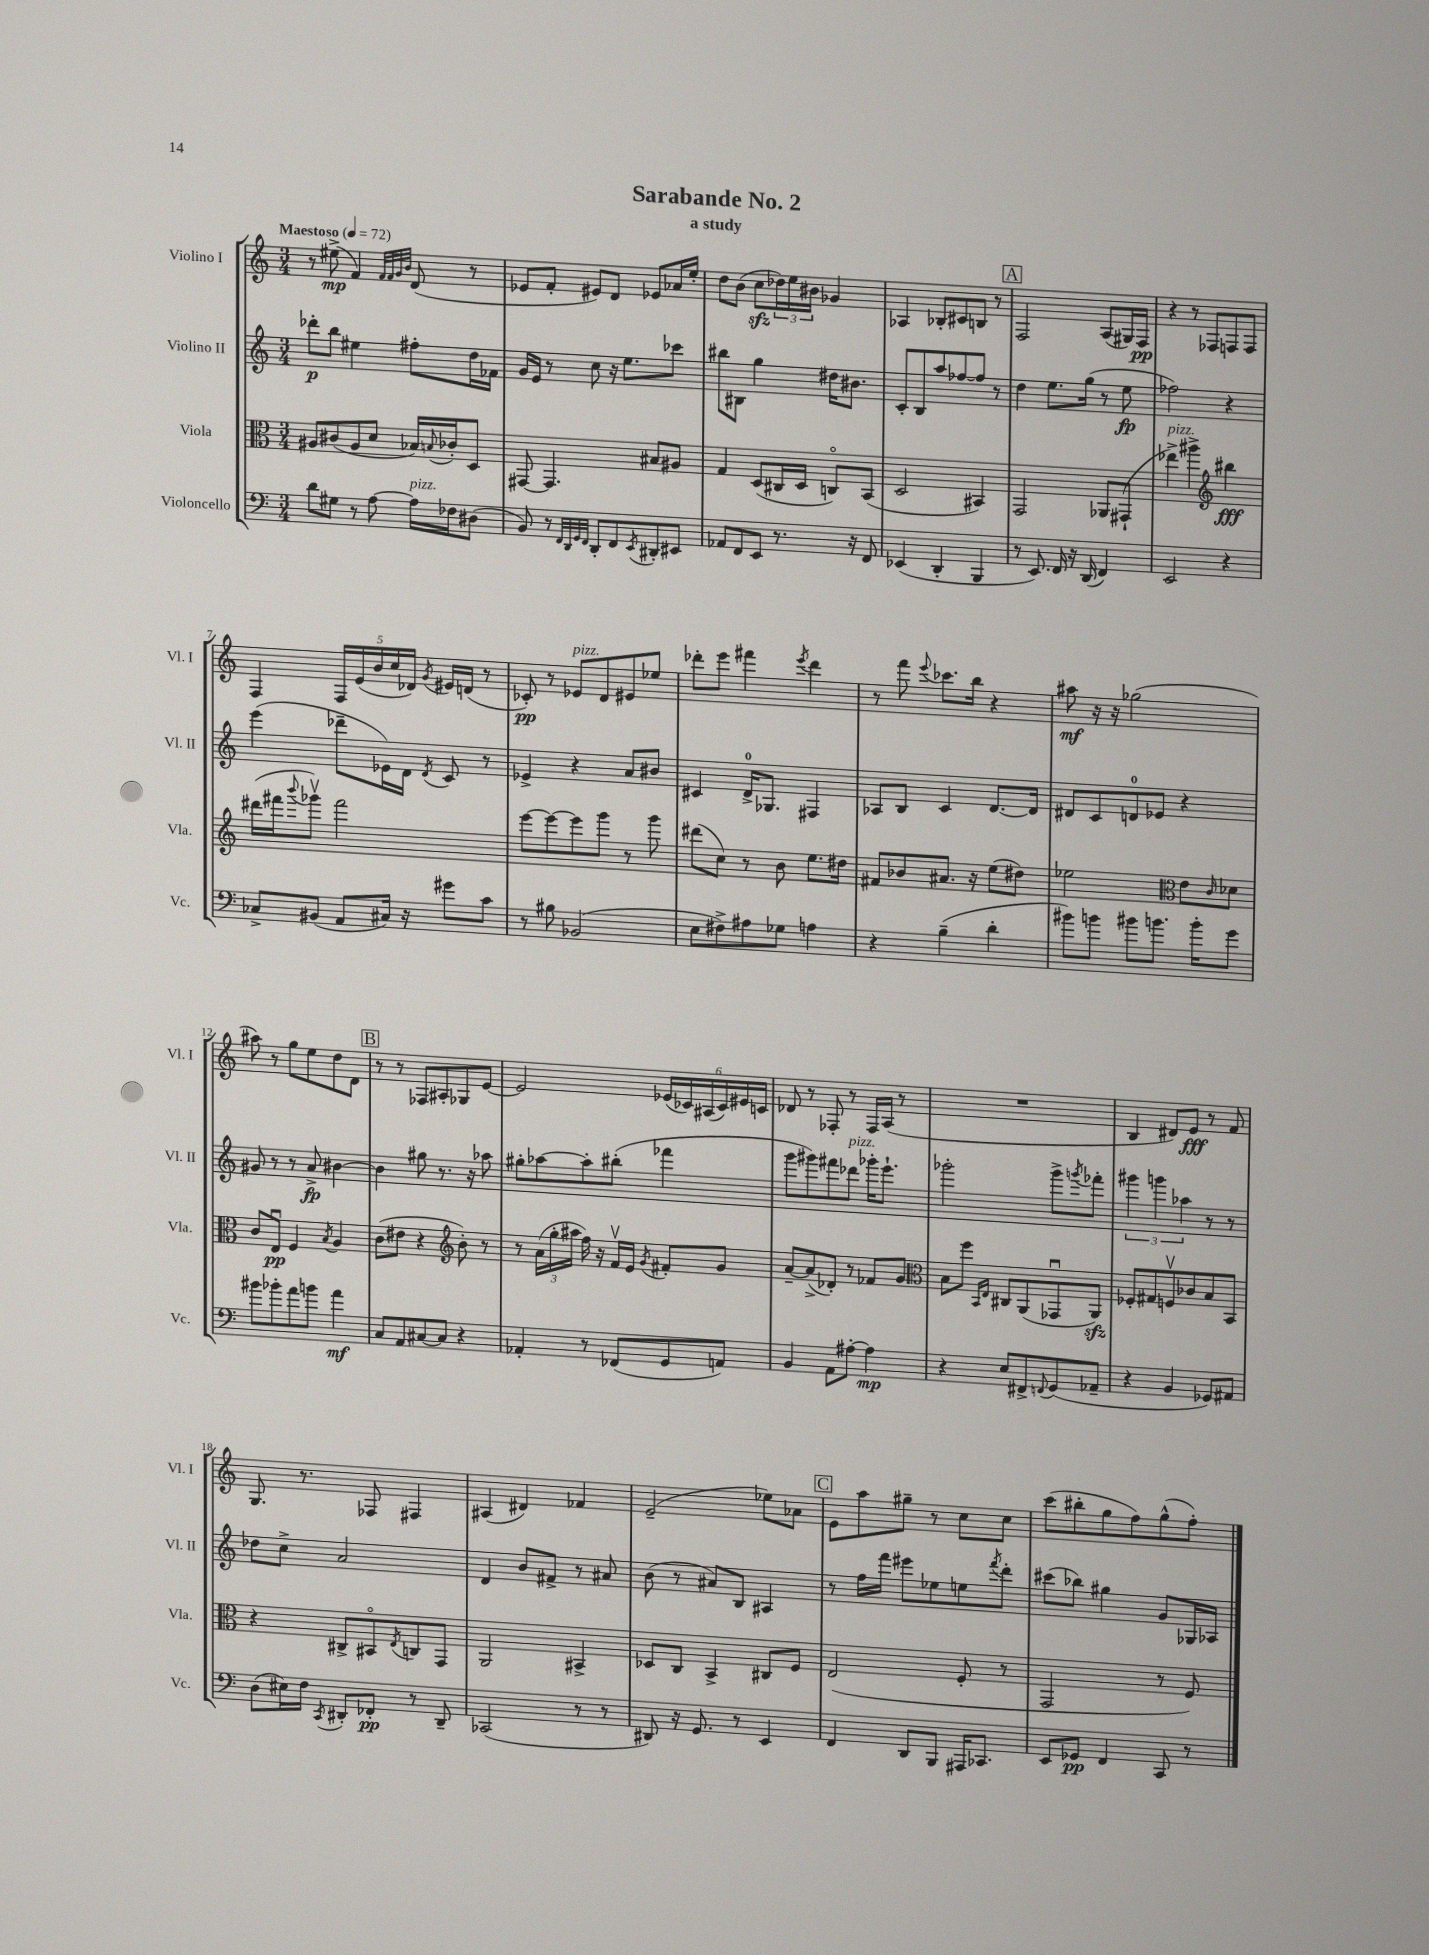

**kern	**kern	**kern	**kern
*staff4	*staff3	*staff2	*staff1
*clefF4	*clefC3	*clefG2	*clefG2
*k[]	*k[]	*k[]	*k[]
*M3/4	*M3/4	*M3/4	*M3/4
*MM72	*MM72	*MM72	*MM72
8d	8A#	8ddd-'	8r
8G#	(8c#	8bb	(8ee#^
8r	8A#	4ee#	4f)
[8A	8d	.	.
.	.	.	32qqf
.	.	.	32qqf
.	.	.	32qqg
.	.	.	32qqb
16A]	16B-)	8ff#'	(8d
.	8qqB	.	.
16F-	16c-'	.	.
(8D#	8D	16dd	8r
.	.	16f-	.
=	=	=	=
8BB)	[8GG#	16g	8e-
.	.	16e	.
8r	4.GG#]	8r	8f'
32qqFF	.	.	.
32qqDD	.	.	.
32qqGG	.	.	.
32qqFF	.	.	.
8DD'	.	8cc	8e#)
8FF	.	16r	8d
.	.	8.ee	.
8qEE	.	.	.
8DD#'	8B#	.	8e-
8EE#	8A#	8ccc-	16a-
.	.	.	16ee'
=	=	=	=
8AA-	4G	8bb#	8dd
8FF	.	8B#	(8b
8EE	(8D	4gg	8cc
8.r	16C#	.	24dd-)
.	.	.	24ee
.	16D	.	.
.	.	.	24b#
.	8Co)	16dd#	4g-
16r	.	8.b#	.
8FF	(8BB	.	.
=	=	=	=
(4EE-	2D	8c'	4A-
.	.	8B	.
4DD'	.	8aa	8B-'
.	.	[8ff-	8c#
4BBB	4BB#)	8ff-]	8B
.	.	8r	8r
=	=	=	=
8r	2GG	4dd	2F
8.EE)	.	.	.
.	.	8.ee	.
16FF	.	.	.
16r	.	.	.
(16DD	.	(16gg	.
4FF)	8AA-	8r	(8A
.	(8GG#`	8ee	16G#)
.	.	.	16F
=	=	=	=
2EE	4ee-^)	2ff-)	4r
.	4aa#^	.	8r
.	.	.	8F-
*	*clefG2	*	*
4r	4bb#	4r	8F
.	.	.	8F
=	=	=	=
8C-^	(16ddd#	(4eee	4F
.	16fff#	.	.
.	8qqbbb	.	.
(8BB#	8ggg-v)	.	.
8AA	2fff#	8ddd-~	20F
.	.	.	(20e
.	.	.	20b
16C#)	.	16e-)	.
.	.	.	20cc
16r	.	16d	.
.	.	.	20d-)
.	.	8qd	8qg
8g#	.	8c	16e#
.	.	.	(16d
8c	.	8r	8r
=	=	=	=
8r	[8eee	4e-^	8c-')
8B#	8eee_	.	8r
(2BB-	8eee]	4r	8e-
.	8ggg	.	8d
.	8r	8a	8e#
.	8ggg	8b#	8ee-
=	=	=	=
8E	(8ddd#	4c#	8ddd-'
8F#^)	8cc)	.	8eee
8A#	8r	16d^	4fff#
.	.	8.G-	.
8G-	8b	.	.
.	.	.	8qeee
4A	8.ee	4F#	4ddd-
.	16dd#	.	.
=	=	=	=
4r	8f#	8A-	8r
.	8b-	8B	8fff
.	.	.	8qqeee
(4B~	8.a#	4c	8.ccc-
.	16r	.	16bb
4d'	(8ee	[8.d	4r
.	8dd#)	.	.
.	.	16d]	.
=	=	=	=
8b#)	2ee-	8d#	8aa#
8b	.	8c	16r
.	.	.	16r
8b#	.	8d	(2gg-
8.b	.	8e-	.
*	*clefC3	*	*
.	8e	4r	.
16b'	.	.	.
.	16qqc	.	.
8g	8d-	.	.
=	=	=	=
8b#	8c	8g#	8aa#)
8b-'	8Eu	8r	8r
8a	4F	8r	8gg
8b	.	8a^	8ee
.	8qB	.	.
4a	4A	[4b#	8dd
.	.	.	8d
=	=	=	=
8C	(8c	4b#]	8r
8AA	8e#	.	8r
[8C#	4r	8gg#	8F-
8C#]	.	8.r	8A#'
*	*clefG2	*	*
4r	8b')	.	8G-
.	.	16r	.
.	8r	8aa-	[8e
=	=	=	=
4AA-'	8r	8gg#'	2e]
.	(24a	[8aa-	.
.	24gg'	.	.
.	24aa#	.	.
8r	16ff)	8aa-']	.
.	16r	.	.
(8FF-	16fv	(8bb#'	.
.	16e	.	.
.	8qg	.	.
8GG	8f#'	4fff-	(24e-
.	.	.	24c-)
.	.	.	(24A#
8AA)	8g	.	24c-)
.	.	.	24e#
.	.	.	24c
=	=	=	=
4BB	[8a~	8ggg	8d-
.	(8a^]	8ggg#)	8r
8AA	8d-')	8fff#	8F-'
[8A#'	8r	8ddd-	8r
4A#]	8f-	16ggg-'	16F-
.	.	8.eee`	(16A
.	8g	.	8r
=	=	=	=
*	*clefC3	*	*
4r	8B	2ggg-'	2.r
.	8ff	.	.
.	16qqBB	.	.
.	16qqE	.	.
8E	8C#	.	.
8FF#^	(8AA	.	.
8qqFF	.	.	.
(8GG	8GG-u	8ggg-^	.
.	.	8qggg	.
8AA-~	8AA)	8fff-'	.
=	=	=	=
4r	8F-'	6ggg#	4B
.	8G#	.	.
.	.	6ggg	.
4BB	8Fv	.	8d#)
.	.	6aa-	.
.	8c-	.	8e
8GG-)	8B	8r	8r
8AA#	8BB	8r	8f
=	=	=	=
(8D	4r	8dd-	8.G
16E#)	.	8cc^	.
16F	.	.	8.r
8qCC	.	.	.
8DD#'	8C#^	2a	.
8FF-'	8BB#o	.	8F-
.	8qE	.	.
8r	8C	.	4F#
8DD#~	8GG	.	.
=	=	=	=
(2CC-	2AA	4d	(4A#
.	.	8b	4d#)
.	.	8f#^	.
8r	4BB#^	8r	4f-
8r	.	8a#	.
=	=	=	=
8DD#)	8D-	(8b	(2e~
16r	8C	8r	.
8.GG	.	.	.
.	4BB^	8a#)	.
8r	.	8B	.
4EE	8C#	4A#	8ee-)
.	8F	.	8a-
=	=	=	=
4FF	(2E	8r	8e
.	.	16ff	8aa
.	.	16fff	.
8DD	.	8eee#	8gg#~
8BBB	.	8ee-	8r
16AAA#	8F'	8ee	8cc
8.CC-	.	.	.
.	.	8qfff	.
.	8r	8ddd'	8cc
=	=	=	=
8EE	2GG	(8ccc#	(8ccc
8GG-	.	8bb-)	8bb#'
4FF	.	4gg#	8gg
.	.	.	8ff)
8CC	8r	8g	(8gg^^
8r	8F)	16G-	8ff')
.	.	16A-	.
==	==	==	==
*-	*-	*-	*-
